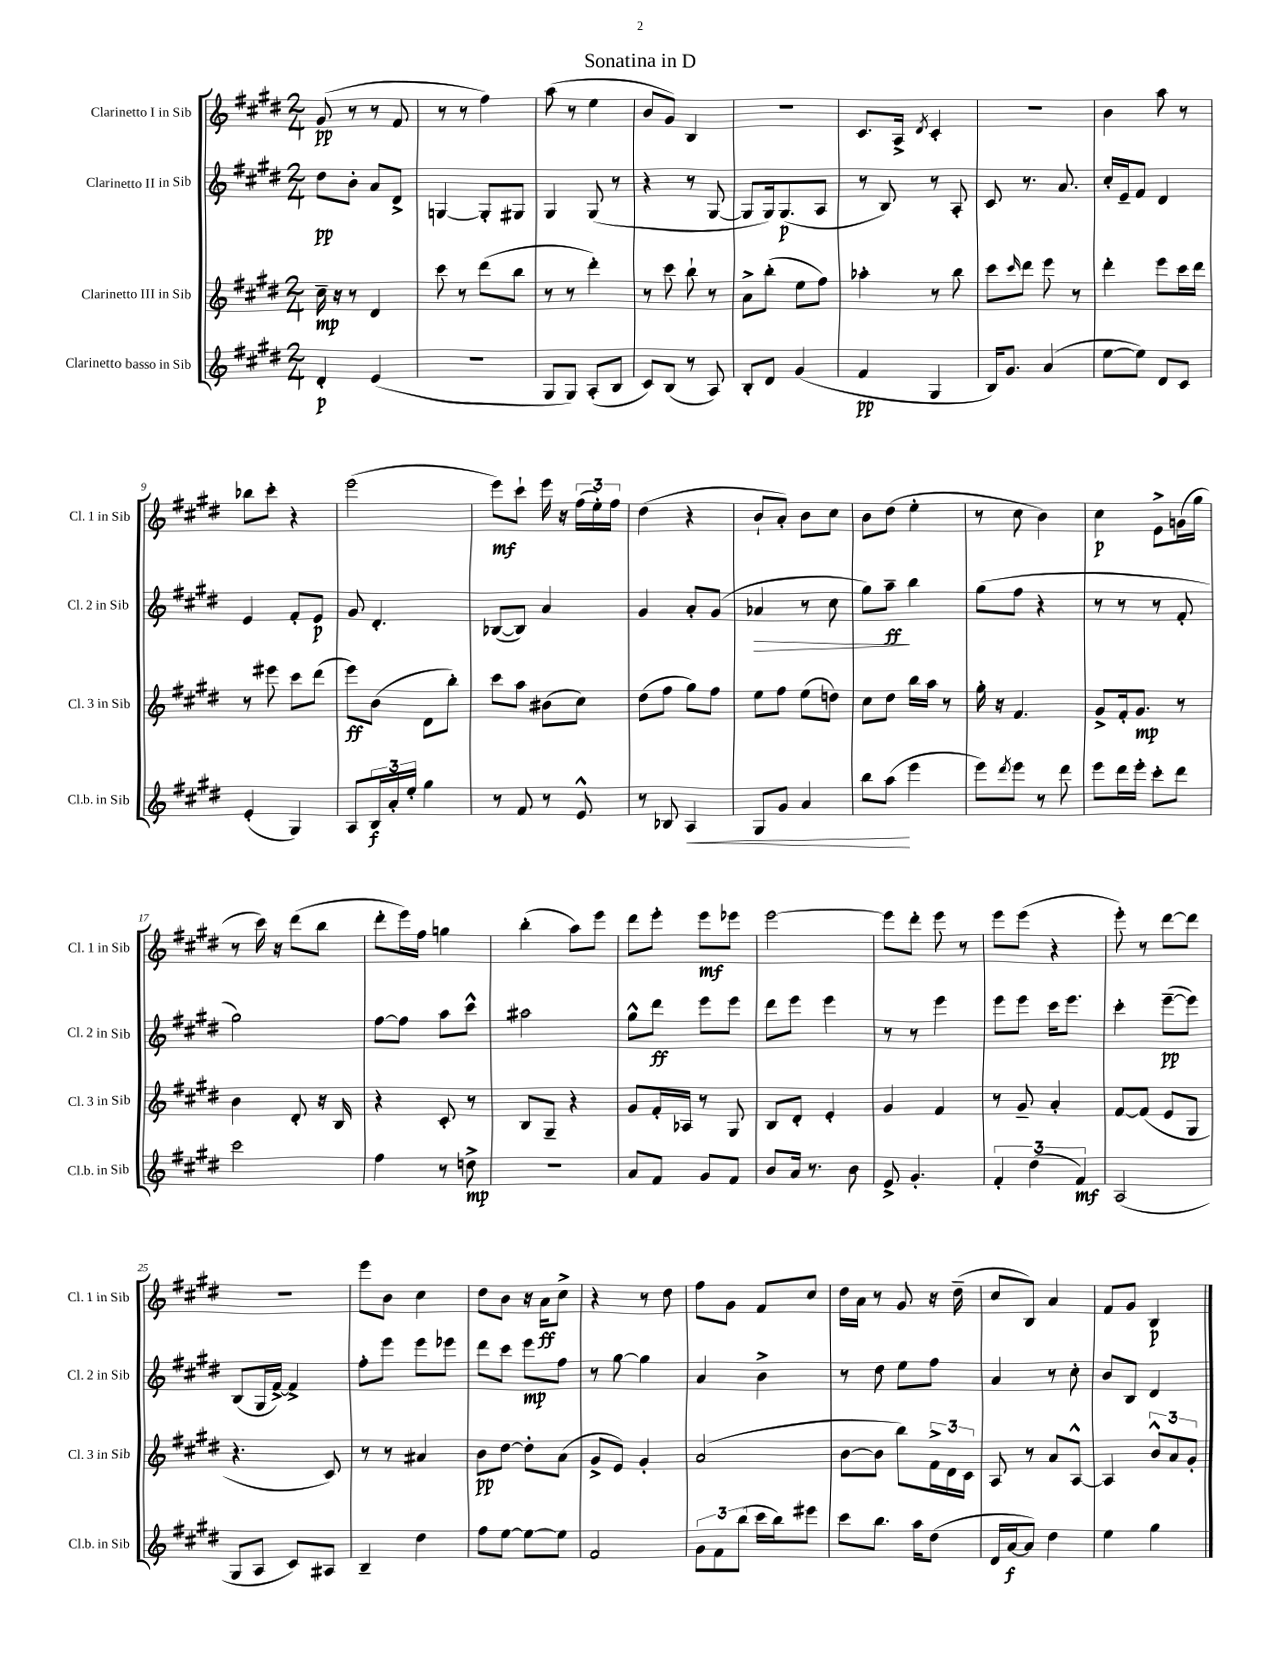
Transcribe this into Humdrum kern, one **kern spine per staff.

**kern	**dynam	**kern	**dynam	**kern	**dynam	**kern	**dynam
*part4	*part4	*part3	*part3	*part2	*part2	*part1	*part1
*staff4	*staff4	*staff3	*staff3	*staff2	*staff2	*staff1	*staff1
*I"Clarinetto basso in Sib	*	*I"Clarinetto III in Sib	*	*I"Clarinetto II in Sib	*	*I"Clarinetto I in Sib	*
*I'Cl.b. in Sib	*	*I'Cl. 3 in Sib	*	*I'Cl. 2 in Sib	*	*I'Cl. 1 in Sib	*
*clefG2	*	*clefG2	*	*clefG2	*	*clefG2	*
*k[f#c#g#d#]	*	*k[f#c#g#d#]	*	*k[f#c#g#d#]	*	*k[f#c#g#d#]	*
*M2/4	*	*M2/4	*	*M2/4	*	*M2/4	*
=1	=1	=1	=1	=1	=1	=1	=1
4d#'/	p	16cc#~\	mp	8dd#\L	pp	(8g#/	pp
.	.	16r	.	.	.	.	.
.	.	8r	.	8b'\J	.	8r	.
(4e/	.	4d#/	.	8a/L	.	8r	.
.	.	.	.	8d#^/J	.	8f#/	.
=2	=2	=2	=2	=2	=2	=2	=2
2r	.	8ccc#\	.	[4Gn/	.	8r	.
.	.	8r	.	.	.	8r	.
.	.	(8ddd#\L	.	8G'/L]	.	4ff#\)	.
.	.	8bb\J	.	8G#X/J	.	.	.
=3	=3	=3	=3	=3	=3	=3	=3
8G#/L	.	8r	.	4G#/	.	(8aa\	.
8G#/J)	.	8r	.	.	.	8r	.
(8A'/L	.	4ddd#'\)	.	(8G#/	.	4ee\	.
8B/J	.	.	.	8r	.	.	.
=4	=4	=4	=4	=4	=4	=4	=4
8c#/L)	.	8r	.	4r	.	8b/L	.
(8B/J	.	8ccc#\	.	.	.	8g#/J)	.
8r	.	8bb`\	.	8r	.	4B/	.
8A/)	.	8r	.	[8G#/	.	.	.
=5	=5	=5	=5	=5	=5	=5	=5
8B'/L	.	8a^\L	.	8G#/L]	.	2r	.
8d#/J	.	(8bb'\J	.	16G#/k)	.	.	.
.	.	.	.	(8.G#/	p	.	.
(4g#/	.	8ee\L	.	.	.	.	.
.	.	8ff#\J)	.	8A/J	.	.	.
=6	=6	=6	=6	=6	=6	=6	=6
4f#/	pp	4aa-X'\	.	8r	.	8.c#/L	.
.	.	.	.	8B/)	.	.	.
.	.	.	.	.	.	16A^/Jk	.
.	.	.	.	.	.	8qd#/	.
4G#/	.	8r	.	8r	.	4c#'/	.
.	.	8bb\	.	8A'/	.	.	.
=7	=7	=7	=7	=7	=7	=7	=7
16B/KL)	.	8ccc#\L	.	8c#/	.	2r	.
8.g#/J	.	.	.	.	.	.	.
.	.	16qqccc#/	.	.	.	.	.
.	.	8ddd#\J	.	8.r	.	.	.
(4a/	.	8eee\	.	.	.	.	.
.	.	.	.	8.a/	.	.	.
.	.	8r	.	.	.	.	.
=8	=8	=8	=8	=8	=8	=8	=8
[8ee\L	.	4ddd#'\	.	16cc#'/LL	.	4b\	.
.	.	.	.	16e~/J	.	.	.
8ee\J])	.	.	.	8f#/J	.	.	.
8d#/L	.	8eee\L	.	4d#/	.	8aa\	.
8c#/J	.	16ccc#\L	.	.	.	8r	.
.	.	16ddd#\JJ	.	.	.	.	.
!!LO:LB:g=z
=9	=9	=9	=9	=9	=9	=9	=9
(4e'/	.	8r	.	4e/	.	8bb-X\L	.
.	.	8eee#X\	.	.	.	8ccc#'\J	.
4G#/)	.	8ccc#\L	.	8f#'/L	.	4r	.
.	.	(8ddd#\J	.	8e/J	p	.	.
=10	=10	=10	=10	=10	=10	=10	=10
8A/L	.	8eee\L)	ff	8g#/	.	(2eee\	.
24B/L	f	(8b\J	.	4.d#'/	.	.	.
24a'/	.	.	.	.	.	.	.
24ee'/JJ	.	.	.	.	.	.	.
4gg#\	.	8d#\L	.	.	.	.	.
.	.	8bb'\J)	.	.	.	.	.
=11	=11	=11	=11	=11	=11	=11	=11
8r	.	8ccc#\L	.	([8B-X/L	.	8eee\L)	mf
8f#/	.	8aa\J	.	8B-/J])	.	8ccc#`\J	.
8r	.	(8b#X\L	.	4a/	.	16eee\	.
.	.	.	.	.	.	16r	.
8e^^/	.	8cc#\J)	.	.	.	(24ff#\LL	.
.	.	.	.	.	.	24ee'\)	.
.	.	.	.	.	.	24ff#\JJ	.
=12	=12	=12	=12	=12	=12	=12	=12
8r	.	(8dd#\L	.	4g#/	.	(4dd#\	.
8B-X/	.	8ff#\J	.	.	.	.	.
!	!LO:HP:b	!	!	!	!	!	!
4A/	<	8gg#\L)	.	8a'/L	.	4r	.
.	.	8ff#\J	.	(8g#/J	.	.	.
=13	=13	=13	=13	=13	=13	=13	=13
!	!	!	!	!	!LO:HP:b	!	!
8G#/L	.	8ee\L	.	4a-X/	>	8b`/L	.
8g#/J	.	8ff#\J	.	.	.	8a'/J)	.
4a/	.	(8ee\L	.	8r	.	8b\L	.
.	.	8ddn\J)	.	8cc#\	.	8cc#\J	.
=14	=14	=14	=14	=14	=14	=14	=14
8bb\L	.	8cc#\L	.	8gg#\L)	.	8b\L	.
(8aa\J	.	8dd#\J	.	8aa~\J	ff	(8dd#\J	.
4eee\	[	16bb\LL	.	4bb\	]	4ee'\	.
.	.	16aa\JJ	.	.	.	.	.
.	.	8r	.	.	.	.	.
=15	=15	=15	=15	=15	=15	=15	=15
8eee\L)	.	16gg#'\	.	(8gg#\L	.	8r	.
.	.	16r	.	.	.	.	.
8qddd#/	.	.	.	.	.	.	.
8eee\J	.	4.f#/	.	8ff#\J	.	8cc#\	.
8r	.	.	.	4r	.	4b\)	.
8ddd#\	.	.	.	.	.	.	.
=16	=16	=16	=16	=16	=16	=16	=16
8eee\L	.	8g#^/L	.	8r	.	4cc#\	p
16ddd#\L	.	16f#'/k	.	8r	.	.	.
16eee'\JJ	.	8.g#/J	mp	.	.	.	.
8ccc#'\L	.	.	.	8r	.	8e^\L	.
8ddd#\J	.	8r	.	8f#'/	.	(16gn\L	.
.	.	.	.	.	.	16gg#\JJ	.
!!LO:LB:g=z
=17	=17	=17	=17	=17	=17	=17	=17
2ccc#\	.	4b\	.	2gg#\)	.	8r	.
.	.	.	.	.	.	16ccc#\)	.
.	.	.	.	.	.	16r	.
.	.	8d#'/	.	.	.	(8ddd#\L	.
.	.	16r	.	.	.	8bb\J	.
.	.	16B/	.	.	.	.	.
=18	=18	=18	=18	=18	=18	=18	=18
4ff#\	.	4r	.	[8ff#\L	.	8ddd#'\L	.
.	.	.	.	8ff#\J]	.	16eee\L)	.
.	.	.	.	.	.	16ff#\JJ	.
8r	.	8c#'/	.	8aa\L	.	4ggn\	.
8ddn^\	mp	8r	.	8ccc#^^\J	.	.	.
=19	=19	=19	=19	=19	=19	=19	=19
2r	.	8B/L	.	2aa#X\	.	(4bb'\	.
.	.	8G#~/J	.	.	.	.	.
.	.	4r	.	.	.	8aa\L)	.
.	.	.	.	.	.	8eee\J	.
=20	=20	=20	=20	=20	=20	=20	=20
8a/L	.	8g#/L	.	8gg#^^\L	.	8ddd#\L	.
8f#/J	.	16f#'/L	.	8ddd#\J	ff	8eee'\J	.
.	.	16A-X/JJ	.	.	.	.	.
8g#/L	.	8r	.	8eee\L	.	8eee\L	mf
8f#/J	.	8G#/	.	8eee\J	.	8eee-X\J	.
=21	=21	=21	=21	=21	=21	=21	=21
8b/L	.	8B/L	.	8ddd#\L	.	[2eee\	.
16a/Jk	.	8d#'/J	.	8eee\J	.	.	.
8.r	.	.	.	.	.	.	.
.	.	4e'/	.	4eee\	.	.	.
8b\	.	.	.	.	.	.	.
=22	=22	=22	=22	=22	=22	=22	=22
8e^/	.	4g#/	.	8r	.	8eee\L]	.
4.g#'/	.	.	.	8r	.	8ddd#'\J	.
.	.	4f#/	.	4eee\	.	8eee\	.
.	.	.	.	.	.	8r	.
=23	=23	=23	=23	=23	=23	=23	=23
6f#'/	.	8r	.	8eee\L	.	8eee\L	.
.	.	8g#~/	.	8eee\J	.	(8eee\J	.
(6dd#\	.	.	.	.	.	.	.
.	.	4a'/	.	16ccc#\KL	.	4r	.
.	.	.	.	8.eee\J	.	.	.
6f#/)	mf	.	.	.	.	.	.
=24	=24	=24	=24	=24	=24	=24	=24
(2A/	.	[8f#/L	.	4ccc#'\	.	8eee'\)	.
.	.	(8f#/J]	.	.	.	8r	.
.	.	8e/L	.	([8eee~\L	pp	[8ddd#\L	.
.	.	8G#/J	.	8eee\J])	.	8ddd#\J]	.
!!LO:LB:g=z
=25	=25	=25	=25	=25	=25	=25	=25
8G#/L	.	4.r	.	(8B/L	.	2r	.
8A/J	.	.	.	16G#/L	.	.	.
.	.	.	.	[16f#^/JJ)	.	.	.
8c#/L)	.	.	.	4f#^/]	.	.	.
8A#X/J	.	8c#/)	.	.	.	.	.
=26	=26	=26	=26	=26	=26	=26	=26
4B~/	.	8r	.	8ff#'\L	.	8eee\L	.
.	.	8r	.	8eee\J	.	8b\J	.
4dd#\	.	4a#X/	.	8eee\L	.	4cc#\	.
.	.	.	.	8eee-X\J	.	.	.
=27	=27	=27	=27	=27	=27	=27	=27
8ff#\L	.	8b\L	pp	8ddd#\L	.	8dd#\L	.
[8ee\J	.	[8dd#\J	.	8ccc#\J	.	8b\J	.
8ee\L_	.	8dd#'\L]	.	8eee\L	mp	16r	.
.	.	.	.	.	.	16a\KL	ff
8ee\J]	.	(8a\J	.	8ff#\J	.	8cc#^\J	.
=28	=28	=28	=28	=28	=28	=28	=28
2f#/	.	8g#^/L	.	8r	.	4r	.
.	.	8e/J)	.	[8gg#\	.	.	.
.	.	4g#'/	.	4gg#\]	.	8r	.
.	.	.	.	.	.	8dd#\	.
=29	=29	=29	=29	=29	=29	=29	=29
12g#\L	.	(2a/	.	4a/	.	8ff#\L	.
12f#\	.	.	.	.	.	.	.
.	.	.	.	.	.	8g#\J	.
(12bb\J	.	.	.	.	.	.	.
16ccc#\LL	.	.	.	4b^\	.	8f#/L	.
16bb\J)	.	.	.	.	.	.	.
8eee#X\J	.	.	.	.	.	8cc#/J	.
=30	=30	=30	=30	=30	=30	=30	=30
8ccc#\L	.	[8b\L	.	8r	.	16dd#\LL	.
.	.	.	.	.	.	16a\JJ	.
8.bb\J	.	8b\J]	.	8dd#\	.	8r	.
.	.	8bb\L)	.	8ee\L	.	8g#/	.
16aa\KL	.	.	.	.	.	.	.
(8dd#\J	.	24f#^\L	.	8ff#\J	.	16r	.
.	.	24d#\	.	.	.	.	.
.	.	.	.	.	.	(16dd#~\	.
.	.	24c#\JJ	.	.	.	.	.
=31	=31	=31	=31	=31	=31	=31	=31
16d#/LL	.	8A/	.	4a/	.	8cc#/L	.
[16a/J	f	.	.	.	.	.	.
8a/J])	.	8r	.	.	.	8B/J)	.
4dd#\	.	8a/L	.	8r	.	4a/	.
.	.	[8A^^/J	.	8cc#'\	.	.	.
=32	=32	=32	=32	=32	=32	=32	=32
4ee\	.	4A/]	.	8b/L	.	8f#/L	.
.	.	.	.	8B/J	.	8g#/J	.
4gg#\	.	12b^^/L	.	4d#/	.	4B/	p
.	.	12a/	.	.	.	.	.
.	.	12g#'/J	.	.	.	.	.
==	==	==	==	==	==	==	==
*-	*-	*-	*-	*-	*-	*-	*-
